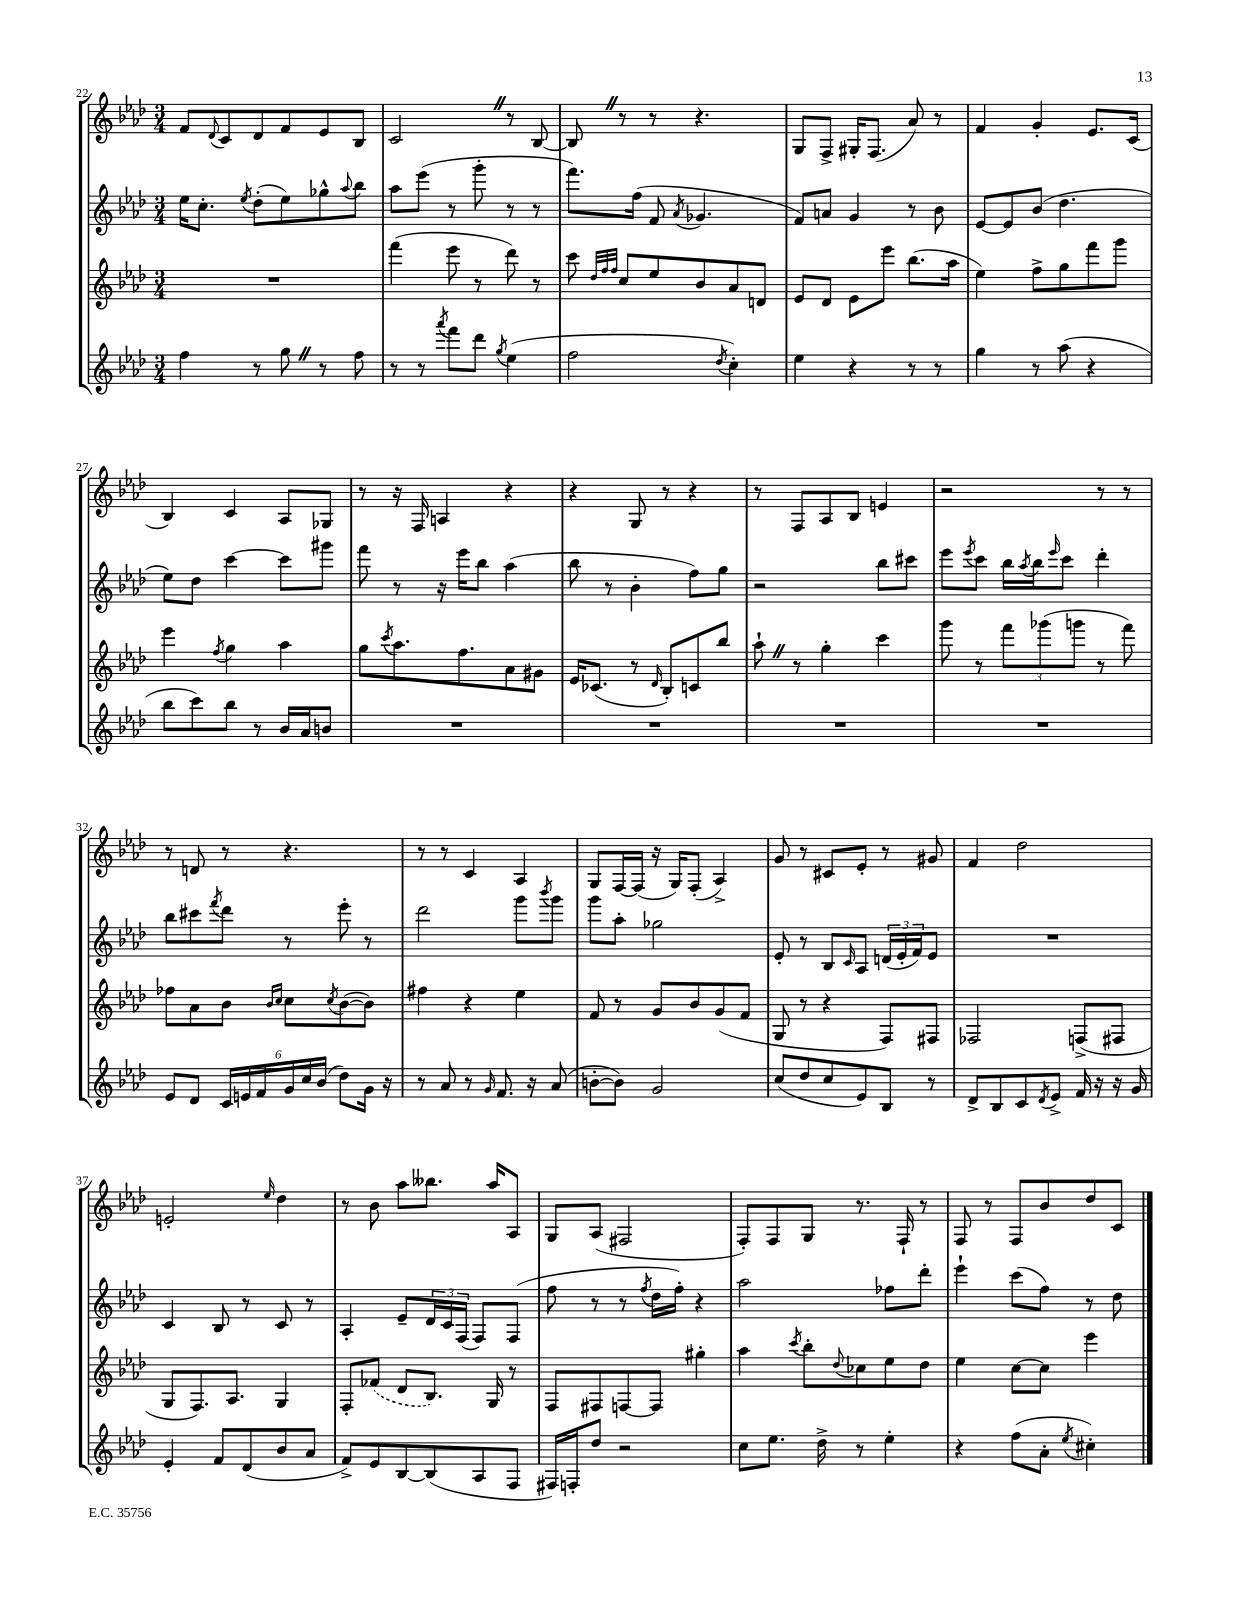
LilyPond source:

<<
\new StaffGroup <<
\new Staff = "s0" {
    \clef treble \key aes \major \numericTimeSignature \time 3/4
    f'8 \appoggiatura { des'8 } c'8 des'8 f'8 ees'8 bes8 |
    c'2 \once \override BreathingSign.text = \markup { \musicglyph "scripts.caesura.straight" } \breathe r8 bes8~ |
    bes8 \once \override BreathingSign.text = \markup { \musicglyph "scripts.caesura.straight" } \breathe r8 r8 r4. |
    g8 f8-> gis16-. f8.( aes'8) r8 |
    f'4 g'4-. ees'8. c'16( |
    bes4) c'4 aes8 ges8 |
    r8 r16 f16 a4 r4 |
    r4 g8 r8 r4 |
    r8 f8 aes8 bes8 e'4 |
    r2 r8 r8 |
    r8 d'8 r8 r4. |
    r8 r8 c'4 aes4 |
    g8 f16~ f16( r16 g16) f8-.( aes4->) |
    g'8 r8 cis'8 ees'8-. r8 gis'8 |
    f'4 des''2 |
    e'2-. \grace { ees''16 } des''4 |
    r8 bes'8 aes''8 beses''8. aes''16 aes8 |
    g8 aes8( fis2 |
    f8-.) f8 g8 r8. f16-! r8 |
    f8 r8 f8 bes'8 des''8 c'8 \bar "|." |
}
\new Staff = "s1" {
    \clef treble \key aes \major \numericTimeSignature \time 3/4
    ees''16 c''8.-. \acciaccatura { ees''8 } des''8-.( ees''8) ges''8-^ \appoggiatura { aes''8 } bes''8 |
    aes''8 ees'''8( r8 g'''8-. r8 r8 |
    f'''8.) f''16( f'8 \acciaccatura { aes'8 } ges'4. |
    f'8) a'8 g'4 r8 bes'8 |
    ees'8~ ees'8 bes'8( des''4. |
    ees''8) des''8 c'''4~ c'''8 gis'''8 |
    f'''8 r8 r16 ees'''16 bes''8 aes''4( |
    bes''8 r8 bes'4-. f''8) g''8 |
    r2 bes''8 cis'''8 |
    ees'''8 \acciaccatura { ees'''8 } c'''8 bes''16 \acciaccatura { aes''8 } bes''16 \grace { ees'''16 } c'''8 des'''4-. |
    bes''8 cis'''8 \acciaccatura { f'''8 } des'''8 r8 ees'''8-. r8 |
    des'''2 g'''8 \acciaccatura { bes'''8 } g'''8 |
    g'''8 aes''8-. ges''2 |
    ees'8-. r8 bes8 \grace { c'16 } aes8 \tuplet 3/2 { d'16( ees'16-. f'16) } ees'8 |
    R2. |
    c'4 bes8 r8 c'8 r8 |
    aes4-. ees'8-- \tuplet 3/2 { des'16 c'16 f16( } f8) f8( |
    f''8 r8 r8 \acciaccatura { f''8 } des''16 f''16-.) r4 |
    aes''2 fes''8 des'''8-. |
    ees'''4-! c'''8( f''8) r8 des''8 \bar "|." |
}
\new Staff = "s2" {
    \clef treble \key aes \major \numericTimeSignature \time 3/4
    R2. |
    f'''4( ees'''8 r8 des'''8) r8 |
    c'''8 \grace { des''32 f''32 f''32 } c''8 ees''8 bes'8 aes'8 d'8 |
    ees'8 des'8 ees'8 ees'''8 bes''8.( aes''16 |
    ees''4) f''8-> g''8 f'''8 g'''8 |
    ees'''4 \acciaccatura { f''8 } g''4 aes''4 |
    g''8 \acciaccatura { c'''8 } aes''8. f''8. aes'8 gis'8 |
    ees'16 ces'8.( r8 \grace { des'16 } bes8-.) c'8 bes''8 |
    aes''8-! \once \override BreathingSign.text = \markup { \musicglyph "scripts.caesura.straight" } \breathe r8 g''4-. c'''4 |
    g'''8 r8 \tuplet 3/2 { f'''8 ges'''8( g'''8 } r8 f'''8) |
    fes''8 aes'8 bes'8 \grace { bes'16 c''16 } c''8 \acciaccatura { c''8 } bes'8~( bes'8) |
    fis''4 r4 ees''4 |
    f'8 r8 g'8 bes'8 g'8( f'8 |
    g8 r8 r4 f8) fis8 |
    fes2 f8->( fis8 |
    g8 f8.) aes8. g4 |
    f8-. \once \slurDashed fes'8( des'8 bes8.) g16 r8 |
    f8 fis8 f8~ f8 gis''4-. |
    aes''4 \acciaccatura { c'''8 } bes''8-. \appoggiatura { des''8 } ces''8 ees''8 des''8 |
    ees''4 c''8~ c''8 ees'''4 \bar "|." |
}
\new Staff = "s3" {
    \clef treble \key aes \major \numericTimeSignature \time 3/4
    f''4 r8 g''8 \once \override BreathingSign.text = \markup { \musicglyph "scripts.caesura.straight" } \breathe r8 f''8 |
    r8 r8 \acciaccatura { aes'''8 } f'''8 des'''8 \acciaccatura { g''8 } ees''4( |
    f''2 \acciaccatura { des''8 } c''4-.) |
    ees''4 r4 r8 r8 |
    g''4 r8 aes''8( r4 |
    bes''8 c'''8) bes''8 r8 bes'16 aes'16 b'8 |
    R2. |
    R2. |
    R2. |
    R2. |
    ees'8 des'8 \tuplet 6/4 { c'16 e'16 f'16 g'16 c''16 bes'16( } des''8) g'16 r16 |
    r8 aes'8 r8 \grace { g'16 } f'8. r16 aes'8( |
    b'8~-. b'8) g'2 |
    c''8( des''8 c''8 ees'8) bes8 r8 |
    des'8-> bes8 c'8 \acciaccatura { des'8 } ees'8-> f'16 r16 r16 g'16 |
    ees'4-. f'8 des'8( bes'8 aes'8 |
    f'8->) ees'8 bes8~ bes8( aes8 f8 |
    fis16) f16-. des''8 r2 |
    c''8 ees''8. des''16-> r8 ees''4-. |
    r4 f''8( aes'8-. \acciaccatura { ees''8 } cis''4-.) \bar "|." |
}
>>
>>
\layout { \context { \Score currentBarNumber = #22 } }
